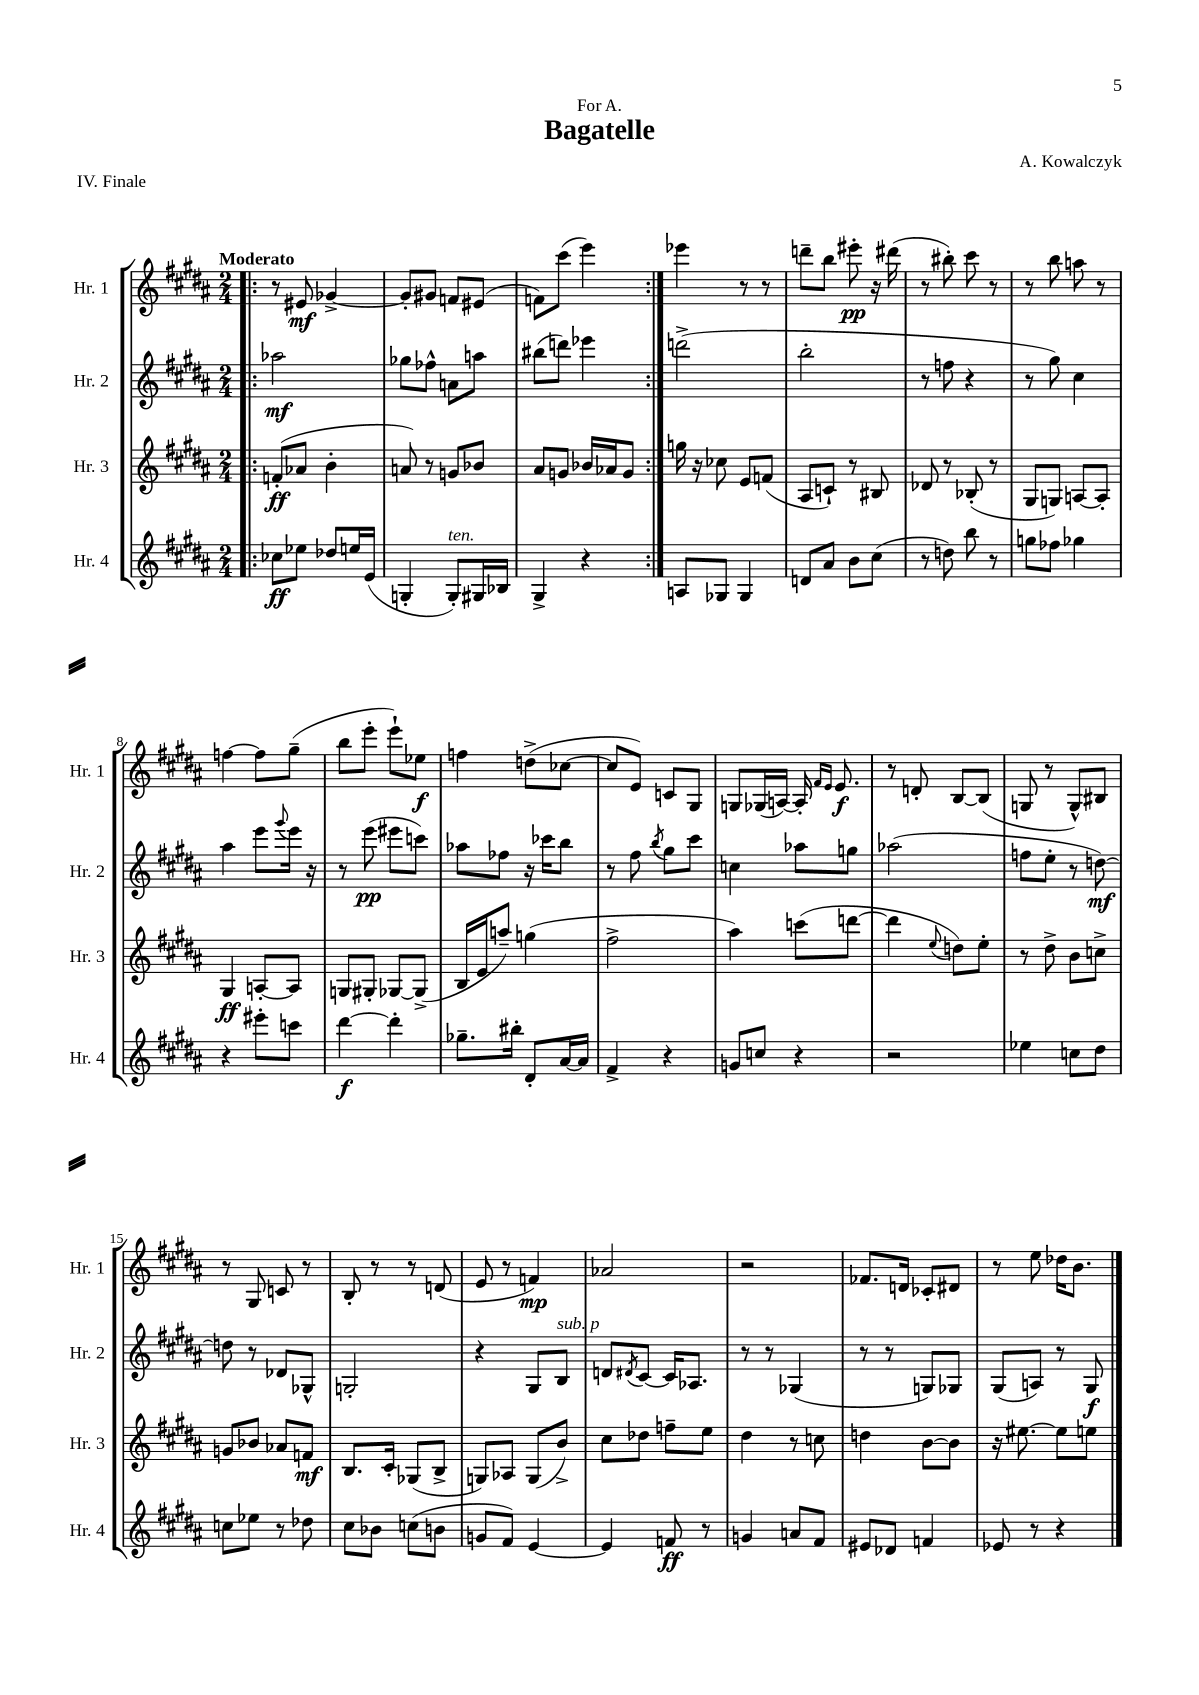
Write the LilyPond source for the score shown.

\header { title = "Bagatelle" composer = "A. Kowalczyk" dedication = "For A." piece = "IV. Finale" }
<<
\new StaffGroup <<
\new Staff = "s0" \with { instrumentName = "Hr. 1" shortInstrumentName = "Hr. 1" } {
    \clef treble \key b \major \numericTimeSignature \time 2/4 \tempo "Moderato"
    \repeat volta 2 { \bar ".|:" r8 eis'8\mf ges'4~-> |
    ges'8-. gis'8 f'8 eis'8( |
    f'8) cis'''8( e'''4) | }
    ees'''4 r8 r8 |
    d'''8-- b''8 eis'''8-.\pp r16 dis'''16( |
    r8 bis''8-.) cis'''8 r8 |
    r8 b''8 a''8 r8 |
    f''4~ f''8 gis''8--( |
    b''8 e'''8-. e'''8-!) ees''8\f |
    f''4 d''8->( ces''8~ |
    ces''8 e'8) c'8 gis8 |
    g8 ges16( a16~) a16-. \grace { fis'16 e'16 } e'8.\f |
    r8 d'8-. b8~ b8( |
    g8 r8 g8-^) bis8 |
    r8 gis8 c'8 r8 |
    b8-. r8 r8 d'8( |
    e'8 r8 f'4\mp) |
    aes'2 |
    r2 |
    fes'8. d'16 ces'8-. dis'8 |
    r8 e''8 des''16 b'8. \bar "|." |
}
\new Staff = "s1" \with { instrumentName = "Hr. 2" shortInstrumentName = "Hr. 2" } {
    \clef treble \key b \major \numericTimeSignature \time 2/4
    \repeat volta 2 { \bar ".|:" aes''2\mf |
    ges''8 fes''8-^ a'8 a''8 |
    bis''8( d'''8) ees'''4 | }
    d'''2->( |
    b''2-. |
    r8 f''8 r4 |
    r8 gis''8) cis''4 |
    ais''4 e'''8 \appoggiatura { gis'''8 } e'''16 r16 |
    r8 e'''8\pp( eis'''8 c'''8) |
    aes''8 fes''8 r16 ces'''16 b''8 |
    r8 fis''8 \acciaccatura { b''8 } gis''8 cis'''8 |
    c''4 aes''8 g''8 |
    aes''2( |
    f''8 e''8-. r8 d''8~\mf) |
    d''8 r8 des'8 ges8-^ |
    g2-. |
    r4 gis8 b8^\markup { \italic "sub. p" } |
    d'8 \acciaccatura { dis'8 } cis'8~ cis'16 aes8. |
    r8 r8 ges4( |
    r8 r8 g8) ges8 |
    gis8( a8) r8 gis8\f \bar "|." |
}
\new Staff = "s2" \with { instrumentName = "Hr. 3" shortInstrumentName = "Hr. 3" } {
    \clef treble \key b \major \numericTimeSignature \time 2/4
    \repeat volta 2 { \bar ".|:" f'8-.\ff( aes'8 b'4-. |
    a'8) r8 g'8 bes'8 |
    ais'8 g'8 bes'16 aes'16 g'8 | }
    g''16 r16 ces''8 e'8 f'8( |
    ais8 c'8-!) r8 bis8 |
    des'8 r8 bes8-.( r8 |
    gis8 g8) a8~ a8-. |
    gis4\ff a8~-. a8 |
    g8 gis8-. ges8~ ges8->( |
    b16 e'16 a''8--) g''4( |
    fis''2-> |
    ais''4) c'''8( d'''8~ |
    d'''4 \appoggiatura { e''8 } d''8) e''8-. |
    r8 dis''8-> b'8 c''8-> |
    g'8 bes'8 aes'8 f'8\mf |
    b8. cis'16-. ges8( b8-> |
    g8) aes8 g8( b'8->) |
    cis''8 des''8 f''8-- e''8 |
    dis''4 r8 c''8 |
    d''4 b'8~ b'8 |
    r16 eis''8.~ eis''8 e''8 \bar "|." |
}
\new Staff = "s3" \with { instrumentName = "Hr. 4" shortInstrumentName = "Hr. 4" } {
    \clef treble \key b \major \numericTimeSignature \time 2/4
    \repeat volta 2 { \bar ".|:" ces''8\ff ees''8 des''8 e''16 e'16( |
    g4-. g8-.^\markup { \italic "ten." }) gis16 bes16 |
    gis4-> r4 | }
    a8 ges8 ges4 |
    d'8 ais'8 b'8 cis''8( |
    r8 d''8) b''8 r8 |
    g''8 fes''8 ges''4 |
    r4 eis'''8-. c'''8 |
    dis'''4~\f dis'''4-. |
    ges''8.-- bis''16-. dis'8-. ais'16~ ais'16 |
    fis'4-> r4 |
    g'8 c''8 r4 |
    r2 |
    ees''4 c''8 dis''8 |
    c''8 ees''8 r8 des''8 |
    cis''8 bes'8 c''8( b'8 |
    g'8 fis'8) e'4~ |
    e'4 f'8\ff r8 |
    g'4 a'8 fis'8 |
    eis'8 des'8 f'4 |
    ees'8 r8 r4 \bar "|." |
}
>>
>>
